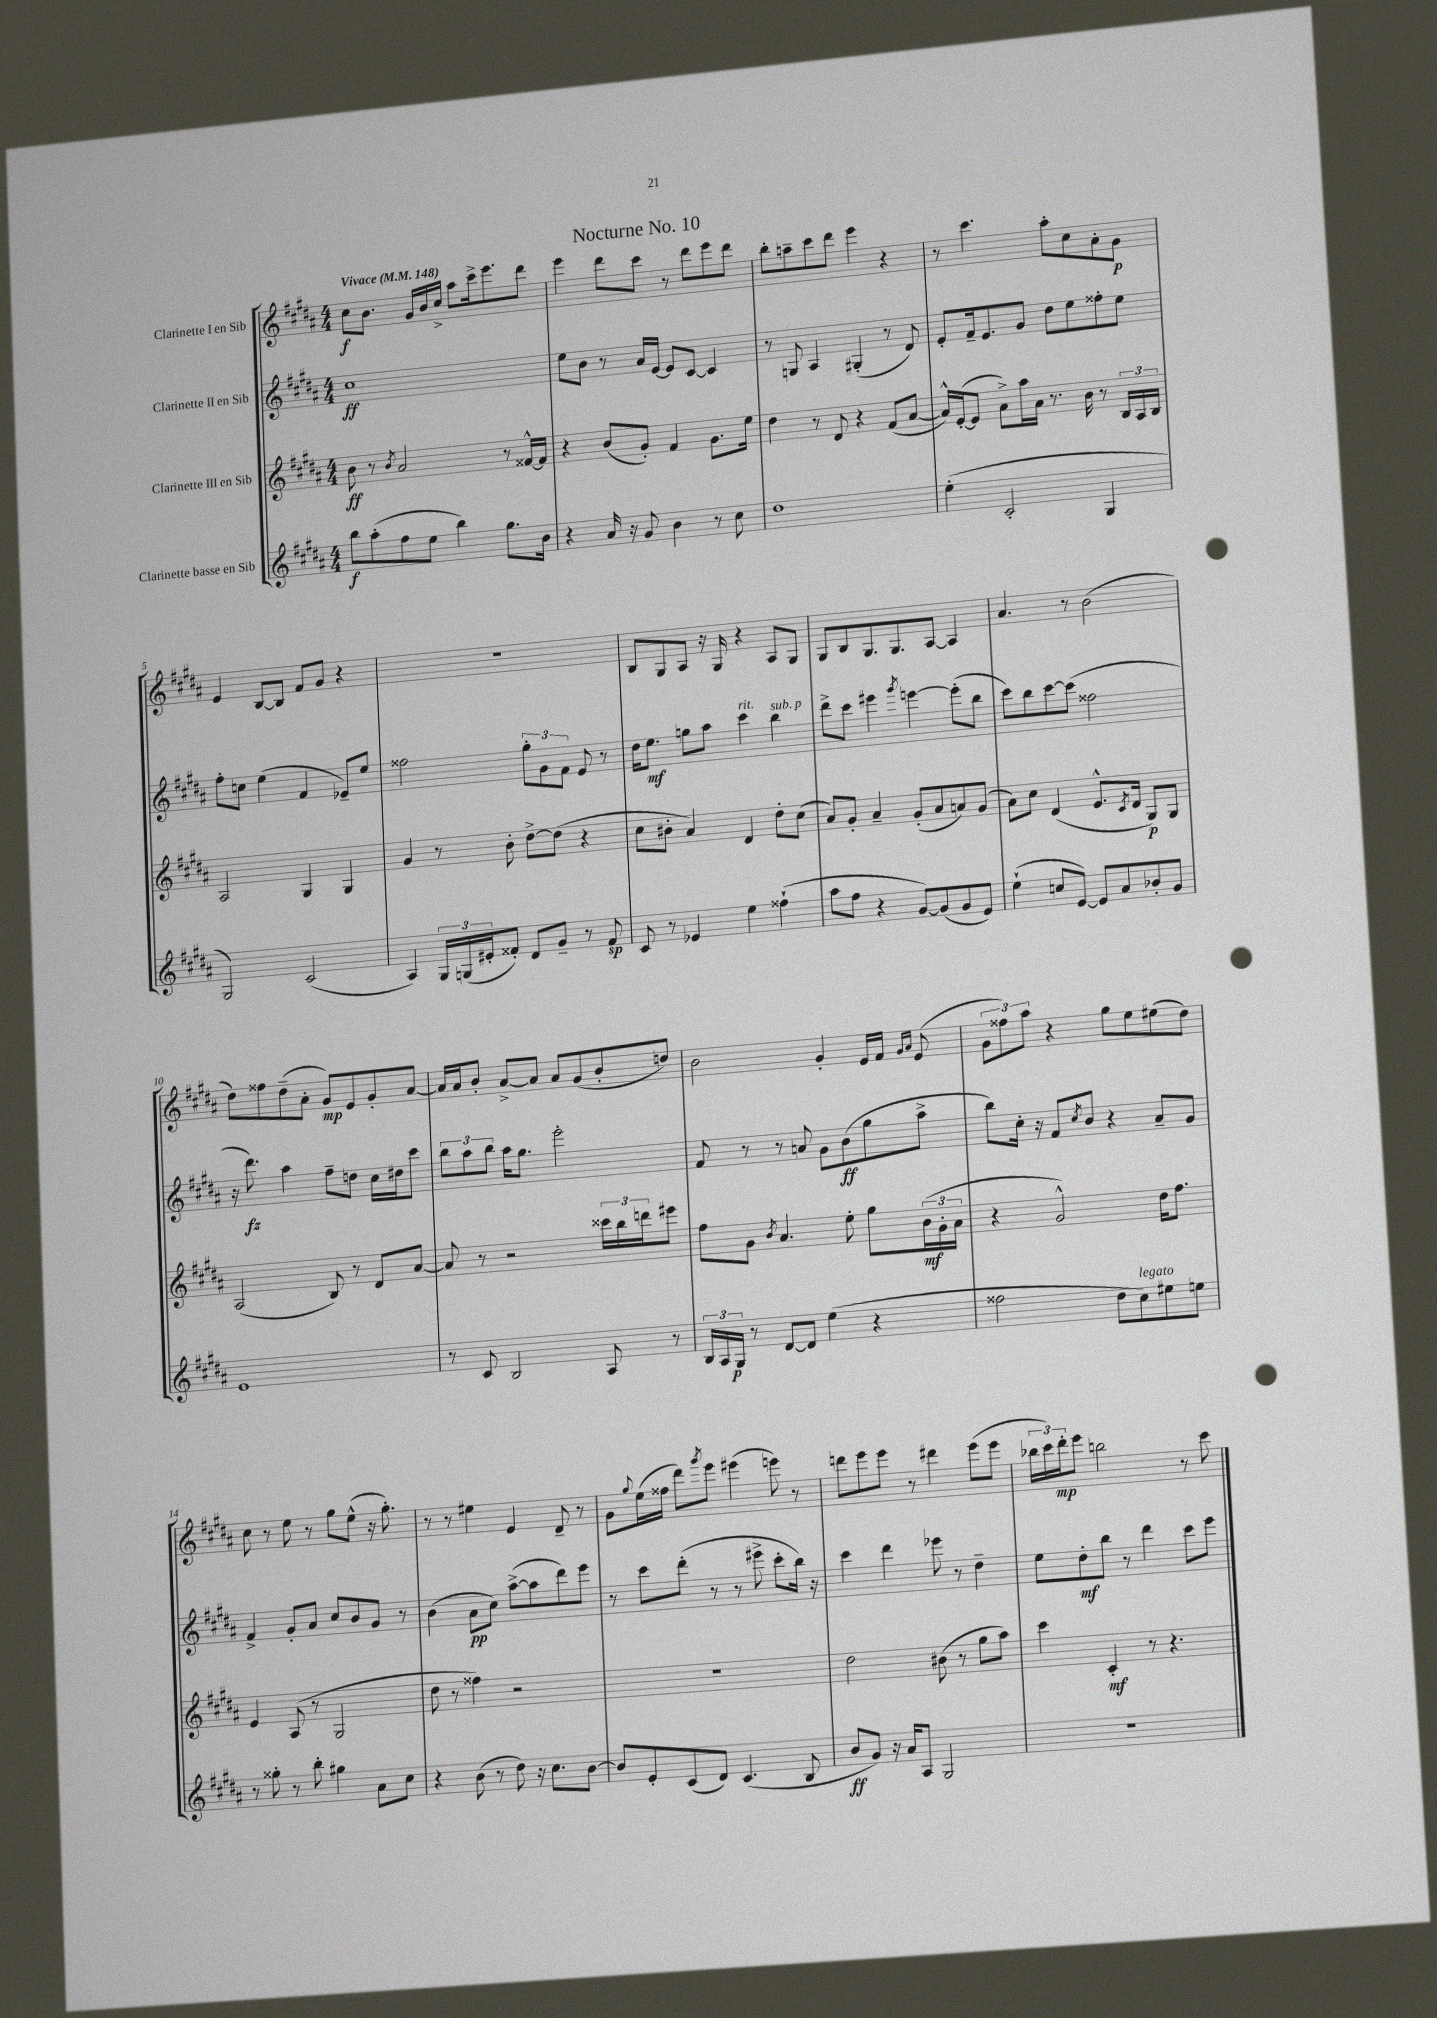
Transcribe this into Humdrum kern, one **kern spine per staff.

**kern	**kern	**kern	**kern
*staff4	*staff3	*staff2	*staff1
*clefG2	*clefG2	*clefG2	*clefG2
*k[f#c#g#d#a#]	*k[f#c#g#d#a#]	*k[f#c#g#d#a#]	*k[f#c#g#d#a#]
*M4/4	*M4/4	*M4/4	*M4/4
*MM148	*MM148	*MM148	*MM148
8bb	8b	1cc#	8cc#
(8aa#'	8r	.	8.b
.	8qb	.	.
8ff#	2a#	.	.
.	.	.	16g#
8ee	.	.	16b
.	.	.	16cc#^
4bb)	.	.	8aa#
.	.	.	16ccc#^
.	.	.	8.eee
8.gg#	8r	.	.
.	[16f##^^	.	8ddd#
16b	16f##]	.	.
=	=	=	=
4r	4r	8ee	4eee
.	.	8b	.
16a#	(8b	8r	8ddd#
16r	.	.	.
8g#	8g#')	16a#	8ccc#
.	.	[16e	.
4b	4f#	8e]	8r
.	.	[8c#	8ddd#
8r	8.g#	4c#]	8eee
8cc#	.	.	8ddd#
.	16ee	.	.
=	=	=	=
1dd#	4dd#	8r	8bb'
.	.	8G	8aa~
.	8r	4A#	8ccc#
.	8d#	.	8ddd#
.	4r	(4G#'	4eee
.	(8f#	8r	4r
.	[8a#	8d#)	.
=	=	=	=
(4ee'	16a#^^])	8e'	8r
.	([16e'	.	.
.	8e]	16f#~	4.ccc#
.	.	8.e	.
2c#'	8a#^)	.	.
.	16aa#	8g#	.
.	16a#	.	.
.	8.r	8dd#	8aa#'
.	.	8ee	8cc#
.	16b	.	.
4G#	8r	8ff##'	8a#'
.	24B	8ee	8g#
.	24A#	.	.
.	24B	.	.
=	=	=	=
2G#)	2A#	8ff#'	4e
.	.	8cc	.
.	.	(4ee	[8B
.	.	.	8B]
(2c#	4G#	4f#	8f#
.	.	.	8g#
.	4G#	8e-~)	4r
.	.	8ee	.
=	=	=	=
4A#)	4g#	2ff##	1r
24G#	8r	.	.
(24G	.	.	.
24e#'	.	.	.
8f##')	8b'	.	.
8d#	[8dd#^	12gg#'	.
.	.	12g#	.
8g#~	(8dd#]	.	.
.	.	12f#	.
8r	4r	8e	.
8f##	.	8r	.
=	=	=	=
8c#	8cc#	16dd#	8B
.	.	8.ee	.
8r	8b#'	.	8G#
4e-	4a#)	8gg	8A#
.	.	8aa#	16r
.	.	.	16G#
4ee	4d#	4ccc#	4r
(4ff##`	8dd#'	4bb	8A#
.	(8cc#	.	8G#
=	=	=	=
8aa#	8a#)	8ddd#^	8G#
8ff#	8g#'	8ccc#	8B
4r	4a#~	4eee#	8.G#
.	.	.	8.G#
.	.	8qggg#	.
[8g#)	(8g#'	[4eee	.
(8g#]	8a#	.	[8A#
8g#	8a)	(8eee']	4A#]
8e)	(8g#	8bb	.
=	=	=	=
(4ee`	8a#)	8ccc#)	4.a#
.	8cc#	8bb	.
8cc	(4d#	[8ccc#	.
[8e)	.	(8ccc#]	8r
8e]	8.e^^	2ff##	(2b
8a#	.	.	.
.	8qc#	.	.
.	16d#	.	.
8b-'	8G#)	.	.
8g#	8G#	.	.
=	=	=	=
1e	(2A#	16r	8dd#)
.	.	8.ddd#)	.
.	.	.	8ff##
.	.	4aa#	(8dd#~
.	.	.	8a#'
.	8B)	8ff#~	8g#)
.	8r	8dd	8e
.	8d#	16cc#	8g#'
.	.	16dd#	.
.	[8a#	8ccc#	[8a#
=	=	=	=
8r	8a#]	12bb	16a#]
.	.	.	16a#
.	.	12aa#	.
8c#	8r	.	8b'
.	.	12bb	.
2B	2r	16aa#	[8a#^
.	.	8.gg#	.
.	.	.	8a#]
.	.	2eee'	8a#
.	.	.	(8g#
8A#	24ccc##	.	8b'
.	24bb	.	.
.	24ddd	.	.
8r	8eee#	.	8dd)
=	=	=	=
24B	8ff#	8f#	2b
24A#	.	.	.
24G#	.	.	.
8r	8g#	8r	.
.	8qb	.	.
[8d#	4.a#	8r	.
8d#]	.	8a	.
(4ee	.	8g#	4g#'
.	8ee'	(8b	.
4r	8gg#	8gg#	16e
.	.	.	16f#
.	.	.	16qqg#
.	.	.	16qqa#
.	(24b	8aa#^	(8e
.	24g#'	.	.
.	24a#	.	.
=	=	=	=
2ff##	4r	8bb)	12g#
.	.	.	12ff##)
.	.	16cc#'	.
.	.	.	12aa#
.	.	16r	.
.	2g#^^)	8f#	4r
.	.	8qcc#	.
.	.	8b	.
8dd#	.	4r	8gg#
8cc#)	.	.	8ee
8ee#	16dd#	8a#~	(8ee#
.	8.ff#	.	.
8ee	.	8g#	8dd#)
=	=	=	=
8r	4e	4f#^	8cc#
8gg##'	.	.	8r
8r	(8A#	8g#'	8ee
8bb'	8r	8a#	8r
4gg#	2G#	8cc#	8gg#
.	.	8b	(8ee^^
8a#	.	8g#	16r
.	.	.	8.gg#')
8cc#	.	8r	.
=	=	=	=
4r	8dd#	(4b	8r
.	8r	.	8r
(8b	4ff##)	8a#	4ee#
8r	.	8cc#)	.
8dd#)	2r	([8aa#^	4e
16r	.	8aa#]	.
8.cc#	.	.	.
.	.	8ddd#)	8d#~
[8b	.	8eee	8r
=	=	=	=
8b]	1r	8r	8g#
.	.	.	8qqgg#
8e'	.	8ccc#	(16ee
.	.	.	16ff##
(8c#	.	(8ddd#'	8ddd#)
.	.	.	8qggg#
8d#)	.	8r	8eee
(4.c#	.	8r	(4eee#
.	.	8eee#^	.
.	.	8ccc#'	8eee)
8B	.	16bb)	8r
.	.	16r	.
=	=	=	=
8b	2dd#	4ccc#	8ddd
8g#)	.	.	8eee
16r	.	4ddd#	8eee
16a#	.	.	.
8A#	.	.	8r
2G#	(8b#	8eee-	4ddd#
.	8r	8r	.
.	8gg#	4dd#~	(8eee
.	8aa#)	.	8eee
=	=	=	=
1r	4ccc#	8ee	24bb-
.	.	.	24ccc#)
.	.	.	24ddd#'
.	.	8dd#'	8eee
.	4c#'	8bb	2bb
.	.	8r	.
.	8r	4ddd#	.
.	4.r	.	.
.	.	8ccc#	8r
.	.	8eee	8ccc#
==	==	==	==
*-	*-	*-	*-
